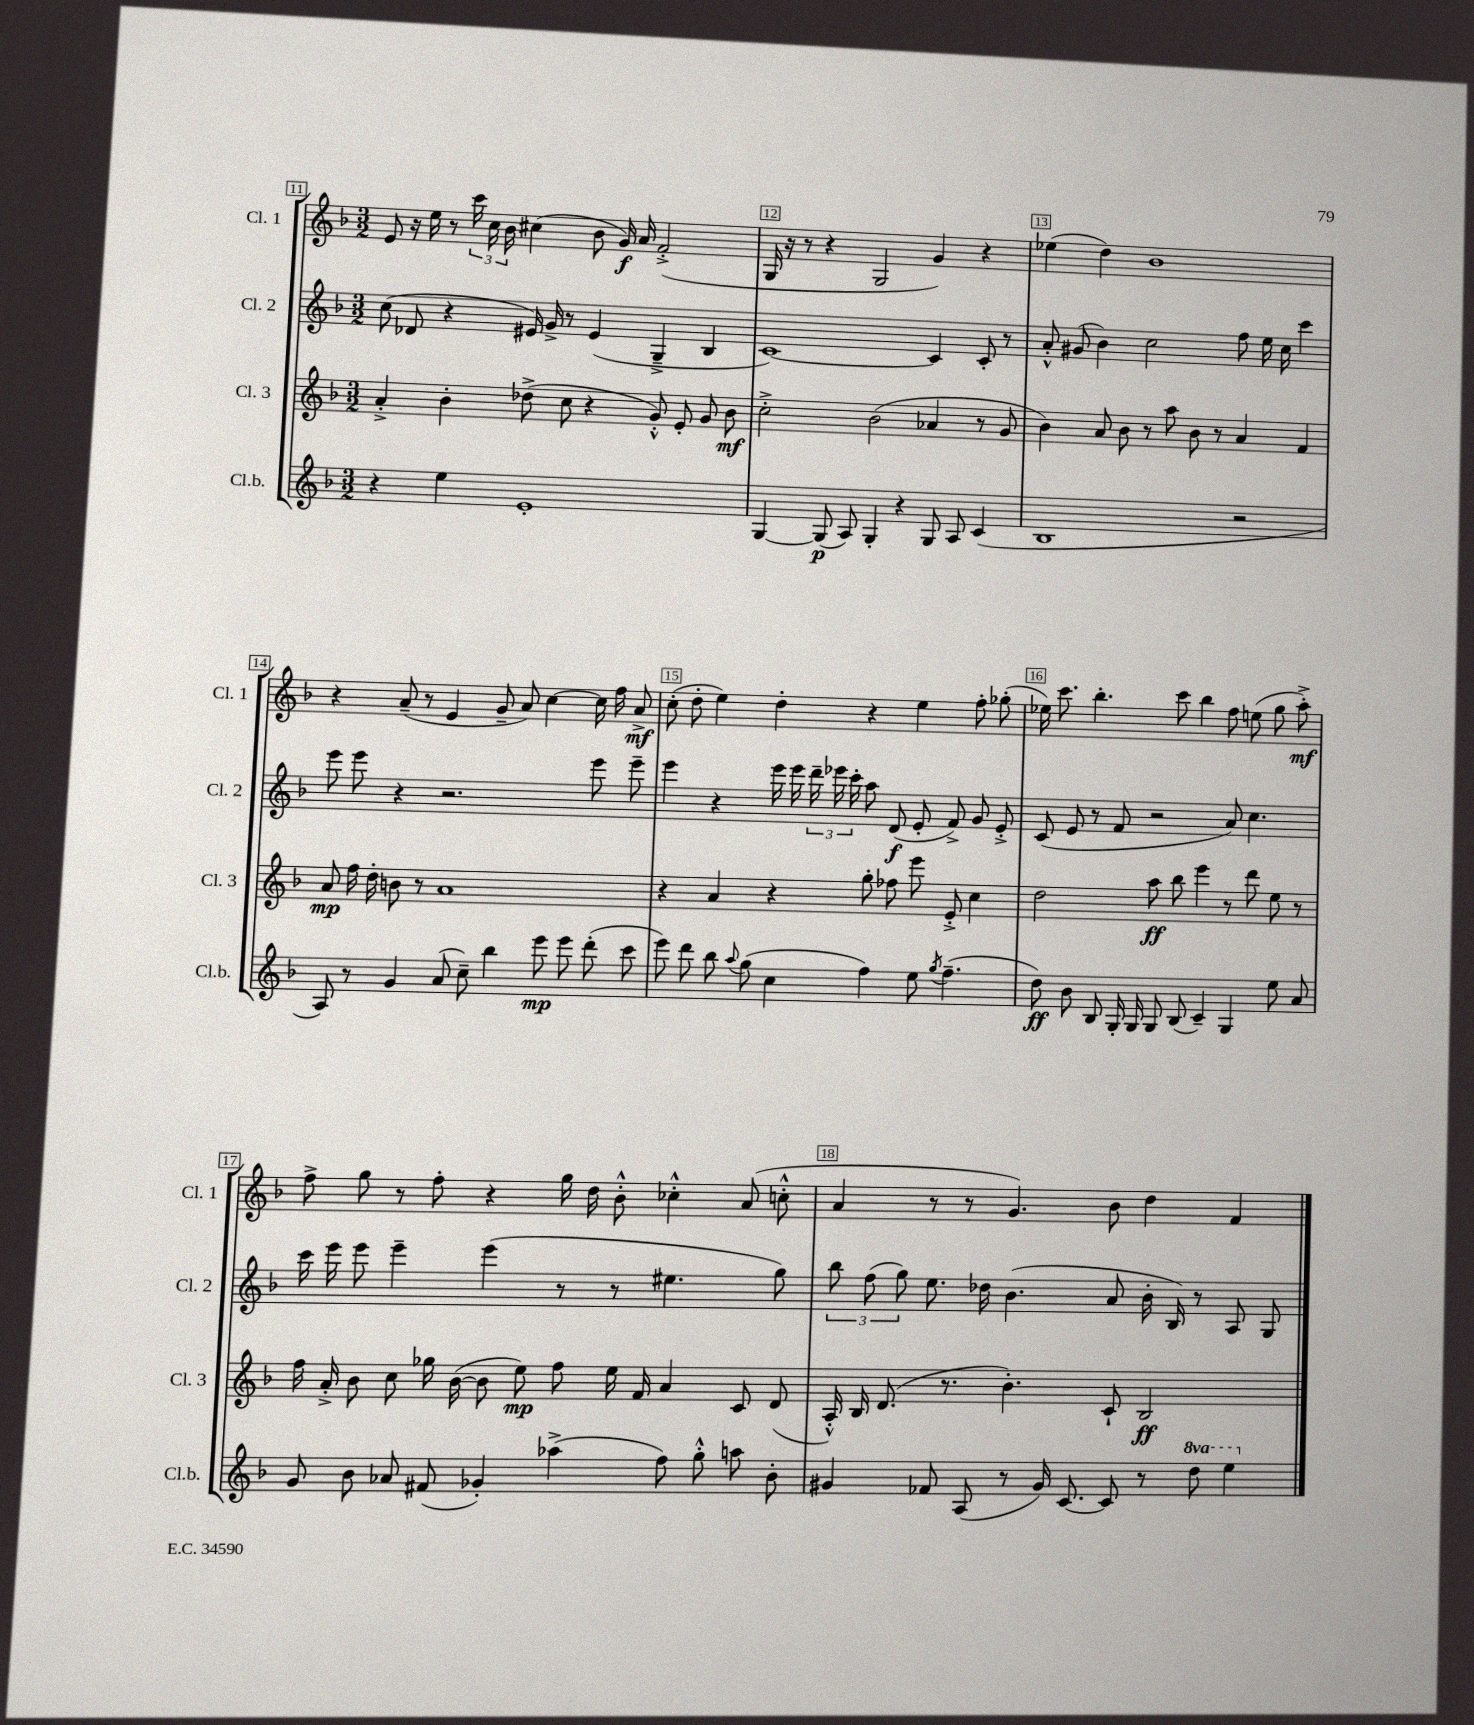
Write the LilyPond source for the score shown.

<<
\new StaffGroup <<
\new Staff = "s0" \with { instrumentName = "Cl. 1" shortInstrumentName = "Cl. 1" } {
    \clef treble \key f \major \numericTimeSignature \time 3/2
    \autoBeamOff e'8 r16 e''16 r8 \tuplet 3/2 { c'''16 c''16 bes'16 } cis''4( bes'8 g'16\f) a'16 f'2-.->( |
    g16 r16 r8 r4 g2 g'4) r4 |
    ees''4( d''4) bes'1 |
    r4 a'8--( r8 e'4 g'8-- a'8) c''4~ c''16 f''16 a'8->\mf |
    c''8-.( d''8-. e''4) d''4-. r4 e''4 f''8-. ges''8-.( |
    ees''16) c'''8. bes''4.-. c'''8 bes''4 f''8 e''8( g''8 a''8-.->\mf) |
    f''8-> g''8 r8 f''8-. r4 g''16 d''16 bes'8-.-^ ces''4-.-^ a'8( c''8-.-^ |
    a'4 r8 r8 g'4.) bes'8 d''4 f'4 \bar "|." |
}
\new Staff = "s1" \with { instrumentName = "Cl. 2" shortInstrumentName = "Cl. 2" } {
    \clef treble \key f \major \numericTimeSignature \time 3/2
    \autoBeamOff c''8( des'8 r4 eis'16) g'16-> r8 eis'4( g4---> bes4 |
    c'1~) c'4 c'8-. r8 |
    a'8-.-^ gis'8( bes'4) c''2 f''8 e''16 c''16 c'''4 |
    e'''8 e'''8 r4 r2. e'''8 e'''8-- |
    e'''4 r4 e'''16 e'''16 \tuplet 3/2 { d'''16-- ees'''16 c'''16-. } a''8 d'8\f( e'8-. f'8->) g'8 e'8-.-> |
    c'8( e'8 r8 f'8 r2 a'8) c''4. |
    c'''16 e'''16 e'''8 e'''4-- e'''4( r8 r8 eis''4. g''8) |
    \tuplet 3/2 { bes''8 f''8( g''8) } e''8. des''16 bes'4.( a'8 bes'16-. bes16) r8 a8 g8 \bar "|." |
}
\new Staff = "s2" \with { instrumentName = "Cl. 3" shortInstrumentName = "Cl. 3" } {
    \clef treble \key f \major \numericTimeSignature \time 3/2
    \autoBeamOff a'4-.-> bes'4-. des''8->( c''8 r4 g'8-.-^) e'8-. g'8 bes'8\mf |
    c''2-.-> bes'2( aes'4 r8 g'8 |
    bes'4) a'8 bes'8 r8 a''8 bes'8 r8 a'4 f'4 |
    a'8\mp f''16 d''16-. b'8 r8 a'1 |
    r4 a'4 r4 g''8-. fes''8 e'''8 e'8-.-> c''4 |
    d''2 a''8\ff bes''8 e'''4 r8 d'''8 e''8 r8 |
    f''16 a'16-.-> bes'8 c''8 ges''16 bes'16~( bes'8 e''8\mp) f''8 e''16 f'16 a'4 c'8 d'8( |
    a16-.-^) bes16 d'8.( r8. bes'4.-.) c'8-! bes2\ff \bar "|." |
}
\new Staff = "s3" \with { instrumentName = "Cl.b." shortInstrumentName = "Cl.b." } {
    \clef treble \key f \major \numericTimeSignature \time 3/2 \set Staff.ottavationMarkups = #ottavation-simple-ordinals
    \autoBeamOff r4 e''4 e'1-. |
    g4~ g8\p( a8) g4-. r4 g8 a8 c'4( |
    bes1 r2 |
    a8) r8 g'4 a'8( c''8--) bes''4 e'''8\mp e'''8 d'''8-.( c'''8 |
    e'''8) d'''8 bes''8 \appoggiatura { a''8 } g''8( c''4 f''4) e''8 \acciaccatura { g''8 } f''4.--( |
    d''8\ff) bes'8 bes8 g16-. g16 g8 bes8( c'4--) g4 e''8 a'8 |
    g'8 bes'8 aes'8 fis'8( ges'4-.) aes''4->( f''8) g''8-.-^ a''8 bes'8-. |
    gis'4 fes'8 a8( r8 gis'16) c'8.~ c'8 r8 \ottava #1 d'''8 e'''4 \ottava #0 \bar "|." |
}
>>
>>
\layout { \context { \Score currentBarNumber = #11 \override BarNumber.break-visibility = ##(#f #t #t) barNumberVisibility = #all-bar-numbers-visible \override BarNumber.stencil = #(make-stencil-boxer 0.1 0.3 ly:text-interface::print) } }
